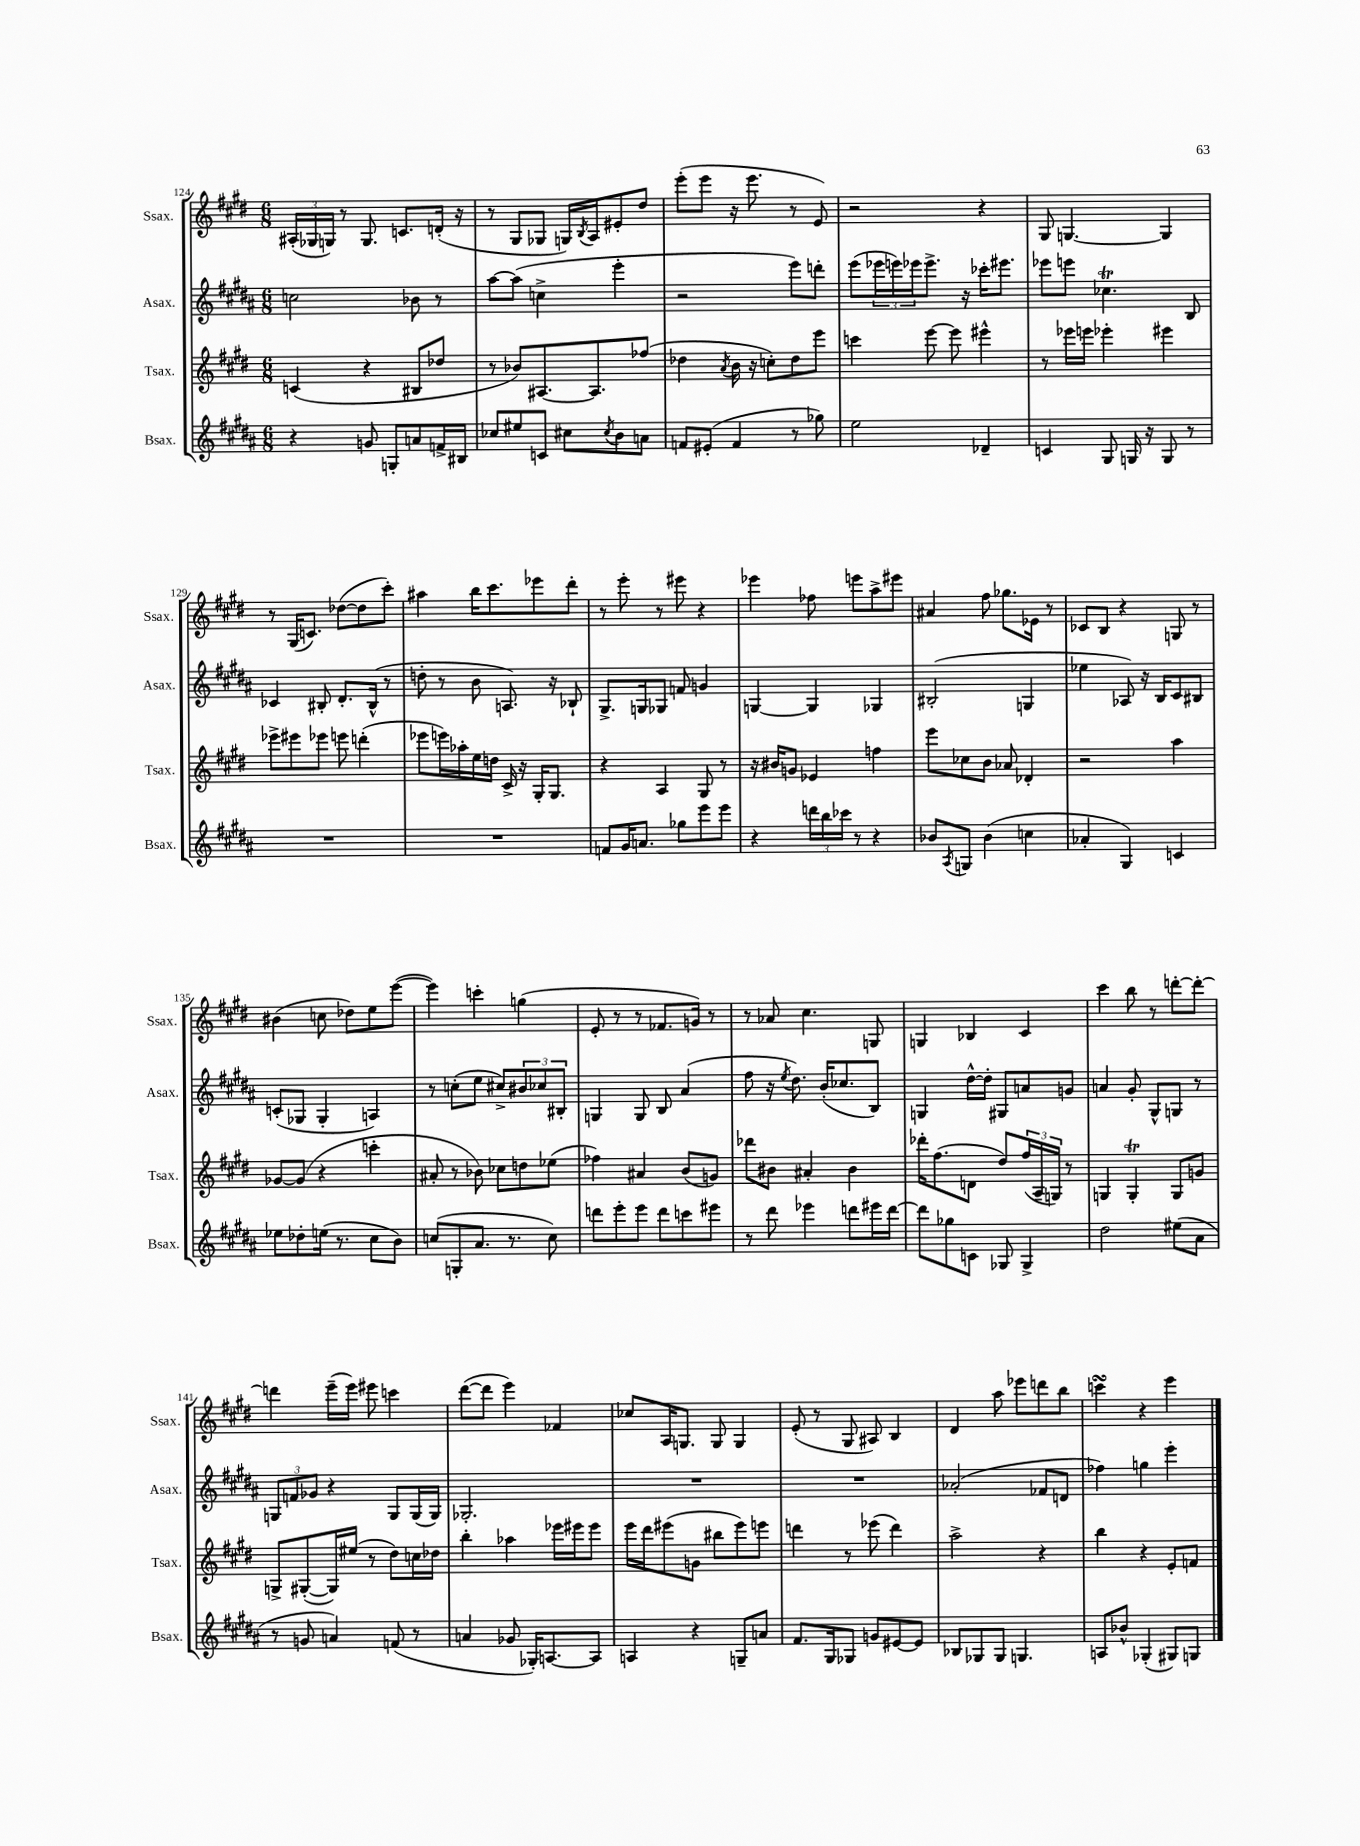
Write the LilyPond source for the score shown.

<<
\new StaffGroup <<
\new Staff = "s0" \with { instrumentName = "Ssax." shortInstrumentName = "Ssax." } {
    \clef treble \key e \major \numericTimeSignature \time 6/8
    \tuplet 3/2 { ais16-.( ges16 g16) } r8 g8. c'8. d'16-.( r16 |
    r8 gis8 ges8 g16) \acciaccatura { b8 } a16 eis'8-. dis''8 |
    e'''8-.( e'''8 r16 e'''8. r8 e'8) |
    r2 r4 |
    gis8 g4.~ g4 |
    r8 gis16( c'8.) des''8~( des''8 cis'''8-.) |
    ais''4 b''16 cis'''8. ees'''8 dis'''8-. |
    r8 e'''8-. r8 eis'''8 r4 |
    ees'''4 fes''8 e'''8 a''8-> eis'''8 |
    ais'4 fis''8 ges''8. ees'16 r8 |
    ces'8 b8 r4 g8 r8 |
    bis'4( c''8 des''8) e''8 e'''8~( |
    e'''4) c'''4-. g''4( |
    e'8-. r8 r8 fes'8. g'16) r8 |
    r8 aes'8 cis''4. g8 |
    g4 bes4 cis'4 |
    cis'''4 b''8 r8 d'''8~-. d'''8~-. |
    d'''4 e'''16--( e'''16) eis'''8 c'''4 |
    dis'''8~( dis'''8 e'''4) fes'4 |
    ces''8 a16 g8. g8 g4 |
    e'8-.( r8 gis8 ais8) b4 |
    dis'4 a''8 ees'''8 d'''8 b''8 |
    c'''4\turn r4 e'''4 \bar "|." |
}
\new Staff = "s1" \with { instrumentName = "Asax." shortInstrumentName = "Asax." } {
    \clef treble \key b \major \numericTimeSignature \time 6/8
    c''2 bes'8 r8 |
    ais''8~ ais''8( c''4-> e'''4-. |
    r2 e'''8) d'''8-. |
    e'''8( \tuplet 3/2 { ees'''16 e'''16) ees'''16 } ees'''8.-> r16 ces'''16-. eis'''8. |
    ees'''8 e'''8 ces''4.\trill b8 |
    ces'4 bis8-. dis'8.-. bis16-^( r8 |
    d''8-. r8 b'8 a8.) r16 bes8-! |
    gis8.-> g16 ges8 f'8 g'4 |
    g4~ g4 ges4 |
    bis2-.( g4 |
    ees''4 aes8) r16 b16 cis'8 bis8 |
    c'8-.( ges8 ges4-. a4) |
    r8 c''8-.( e''8 cis''8->) \tuplet 3/2 { bis'8 ces''8 bis8-. } |
    g4 g8 b8 ais'4( |
    fis''8 r16 \acciaccatura { e''8 } dis''8.) b'16-.( ces''8. b8) |
    g4 dis''16~-^ dis''16-. gis8 a'8 g'8 |
    a'4 gis'8-. gis8-^ g8 r8 |
    \tuplet 3/2 { g8 f'8 ges'8 } r4 g8 g16( g16) |
    ges2.-. |
    R2. |
    R2. |
    aes'2-.( fes'8 d'8 |
    fes''4) g''4 e'''4-. \bar "|." |
}
\new Staff = "s2" \with { instrumentName = "Tsax." shortInstrumentName = "Tsax." } {
    \clef treble \key e \major \numericTimeSignature \time 6/8
    c'4( r4 bis8 des''8 |
    r8 bes'8) ais8.~ ais8. fes''8( |
    des''4 \acciaccatura { a'8 } b'16 r16 c''8-.) des''8 e'''8 |
    c'''4 e'''8~ e'''8 eis'''4-^ |
    r8 ees'''16 e'''16 ees'''4-. eis'''4 |
    ees'''8-> eis'''8 ees'''8 e'''8 d'''4-.( |
    ees'''8 e'''16) aes''16-. e''16 d''16 cis'16-> r16 gis16-. gis8. |
    r4 a4 gis8 r8 |
    r16 bis'16 g'8 ees'4 f''4 |
    e'''8 ces''8 b'8 aes'8 des'4-. |
    r2 a''4 |
    ges'8~ ges'8( r4 c'''4-. |
    ais'8-. r8 bes'8) ces''8 d''8 ees''8( |
    fes''4) ais'4 b'8( g'8) |
    des'''8 bis'8 ais'4-. bis'4 |
    des'''16-. fis''8.( d'8 dis''8) \tuplet 3/2 { fis''16( a16-- g16) } r8 |
    g4 g4-.\trill g8 g'8 |
    g8-> gis8~-.( gis16) eis''16( r8 dis''8) c''16 des''16 |
    b''4-. aes''4 ees'''16 eis'''16 eis'''8 |
    e'''16 dis'''16 eis'''8( g'8 bis''8 eis'''8) e'''8 |
    d'''4 r8 ees'''8( d'''4) |
    a''2-> r4 |
    b''4 r4 e'8-. f'8 \bar "|." |
}
\new Staff = "s3" \with { instrumentName = "Bsax." shortInstrumentName = "Bsax." } {
    \clef treble \key b \major \numericTimeSignature \time 6/8
    r4 g'8 g8-. a'8 f'16-> bis16 |
    ces''8 eis''8 c'8 cis''8 \acciaccatura { cis''8 } b'8 a'8 |
    f'8 eis'8-.( f'4 r8 ges''8) |
    e''2 des'4-- |
    c'4 gis8 g16 r16 g8 r8 |
    R2. |
    R2. |
    f'8 gis'16 a'8. ges''8 e'''8 e'''8 |
    r4 \tuplet 3/2 { d'''16 b''16 ces'''16 } r8 r4 |
    bes'8 \acciaccatura { ais8 } g8 bes'4( c''4 |
    aes'4-. gis4) c'4 |
    ees''8 des''8-. e''16( r8. cis''8 b'8) |
    c''8( g8-. ais'8. r8. c''8) |
    d'''8 e'''8-. e'''8 d'''8 c'''8 eis'''8 |
    r8 dis'''8 ees'''4 d'''8 eis'''16 d'''16~ |
    d'''8 ges''8 c'8 ges8 ges4-> |
    dis''2 eis''8( ais'8 |
    r8 g'8 a'4) f'8( r8 |
    a'4 ges'8 ges16-.) a8.~ a8 |
    a4 r4 g8-- a'8 |
    fis'8. gis16 ges8 g'8 eis'8~ eis'8 |
    bes8 ges8 ges8 g4. |
    a8 bes'8-^ ges4-.( gis8) g8 \bar "|." |
}
>>
>>
\layout { \context { \Score currentBarNumber = #124 } }
